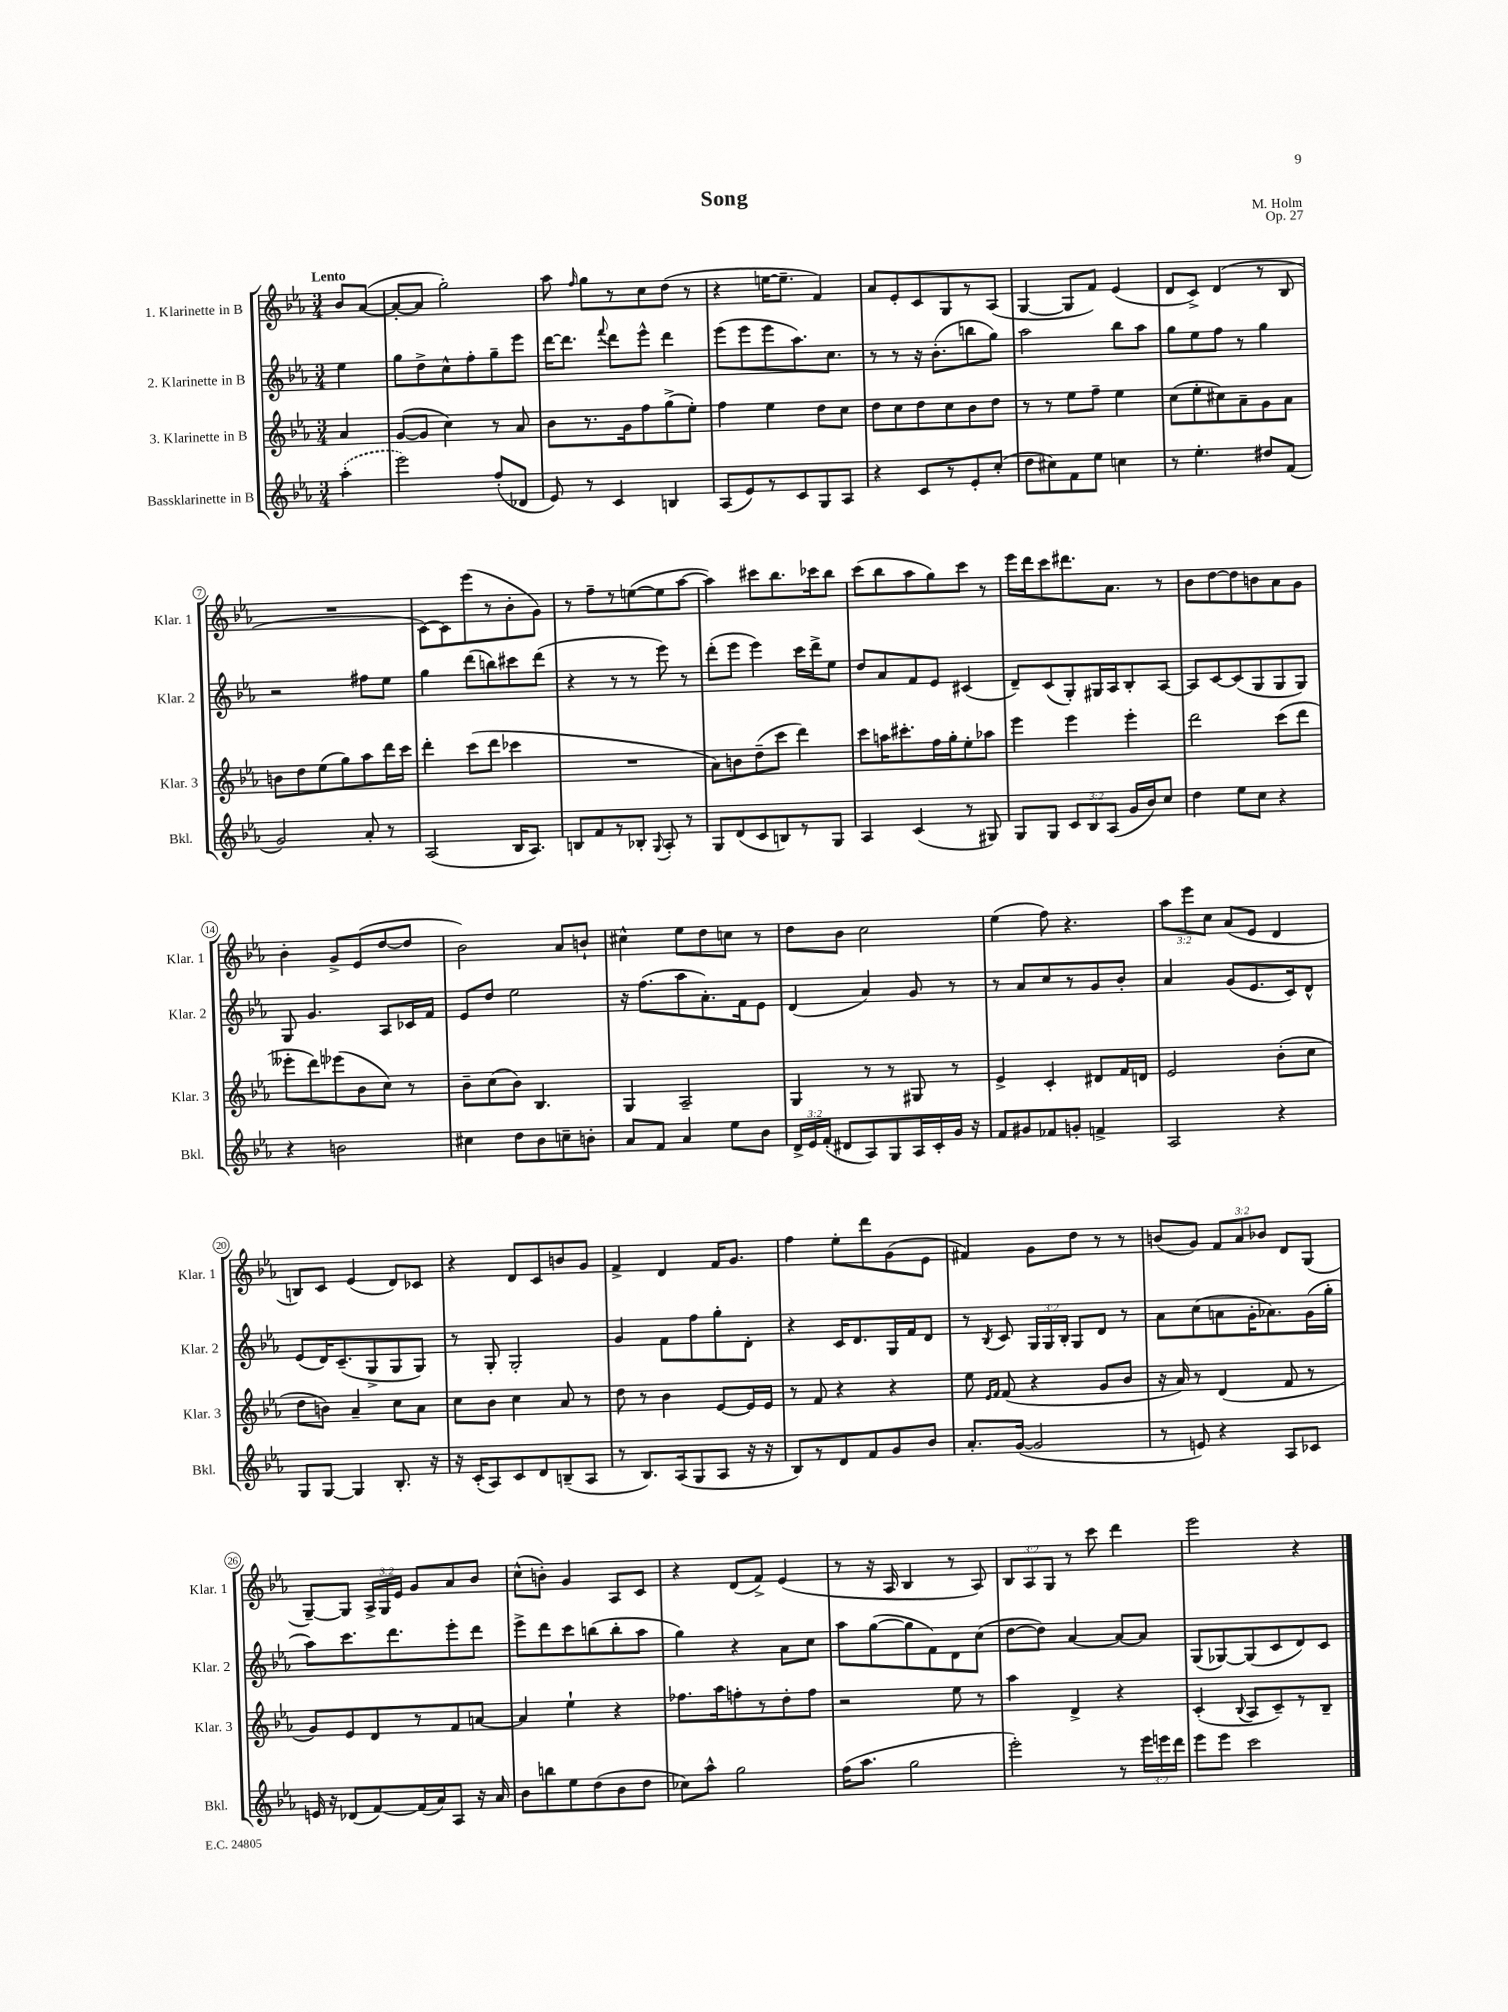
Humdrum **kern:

**kern	**kern	**kern	**kern
*staff4	*staff3	*staff2	*staff1
*clefG2	*clefG2	*clefG2	*clefG2
*k[b-e-a-]	*k[b-e-a-]	*k[b-e-a-]	*k[b-e-a-]
*M3/4	*M3/4	*M3/4	*M3/4
(4aa-'\	4a-/	4ee-\	8b-/L
.	.	.	([8a-/J
=	=	=	=
2eee-\)	([8g/L	8gg\L	8a-'/_L
.	8g/]J	8dd^\	8a-/]J
.	4cc\)	8cc^^\	2gg'\)
.	.	8ff'\	.
(8ff'/L	8r	8gg~\	.
8d-/J	8a-/	8eee-\J	.
=	=	=	=
8e-/)	8b-\L	[16ddd\LK	8aa-\
.	.	8.ddd\]J	.
.	.	.	16qqff/
8r	8.r	.	8gg\L
.	.	8qqfff/	.
4c/	.	8ddd\L	8r
.	16g\k	.	.
.	8ff\	8eee-^^\J	8cc\
4B/	(8gg^\	4ddd\	(8dd\J
.	8ee-'\J)	.	8r
=	=	=	=
(8A-/L	4ff\	(8eee-\L	4r
8e-/)	.	8eee-\	.
8r	4ee-\	8eee-\	[16ee\LK
.	.	.	8.ee~\]J
8c/	.	8.aa-\)	.
8G/	8dd\L	.	4f/)
.	.	8.cc\J	.
8A-/J	8cc\J	.	.
=	=	=	=
4r	8dd\L	8r	8a-/L
.	8cc\	8r	8e-'/
8c/L	8dd\	16r	8c/
.	.	(8.b-'\L	.
8r	8cc\	.	8G/
8e-'/	8b-\	8bb\	8r
(8cc'/J	8dd\J	8gg\J)	(8A-/J
=	=	=	=
8dd\L	8r	2aa-\	[4G/
8cc#\)	8r	.	.
8f\	8ee-\L	.	8G/]L
8ee-\J	8ff~\J	.	8f/J)
4cc\	4ee-\	8bb-\L	(4e-/
.	.	8aa-\J	.
=	=	=	=
8r	(8cc\L	8gg\L	8d/L
4.ee-'\	8ee-'\	8ee-\	8c^/J)
.	8cc#\)	8ff\J	(4d/
.	8a-~\	8r	.
8dd#/L	8g\	4gg\	8r
(8f/J	8a-\J	.	8B-/
=	=	=	=
2g/)	8b\L	2r	2.r
.	8dd\	.	.
.	(8ee-\	.	.
.	8gg\)	.	.
8a-'/	8aa-\	8ff#\L	.
8r	16ddd\L	8ee-\J	.
.	16ccc\JJ	.	.
=	=	=	=
(2A-/	4ddd'\	4gg\	[8c\L)
.	.	.	8c\]
.	(8ccc\L	(8ddd\L	(8eee-\
.	8ddd\J	8bb\)	8r
16B-/LK	4ccc-\	8ccc#\	8b-'\
8.A-/J)	.	.	.
.	.	(8ddd\J	8g\J)
=	=	=	=
8B/L	2.r	4r	8r
8f/	.	.	8ff~\L
8r	.	8r	8r
8B-'/J	.	8r	([8ee\
8qqG/	.	.	.
8A-'/	.	8eee-\)	8ee\]
8r	.	8r	[8aa-\J
=	=	=	=
8G/L	8a-\L)	(8ddd'\L	4aa-\])
(8d/	8b\	8eee-\J	.
8c/	(8dd~\	4eee-\)	8ccc#\L
8B/)	8ccc\J	.	8.bb-\
8r	4ddd\)	16ccc\LL	.
.	.	16ddd^\J	16ccc-\k
8G/J	.	8ee-\J	8bb-\J
=	=	=	=
4A-/	8ccc\L	8dd/L	(8ccc\L
.	16aa\K	8a-/	8bb-\
.	8.ccc#'\	.	.
(4c/	.	8f/	8aa-\
.	16ff\L	8e-/J	8gg\)
.	16gg'\J	.	.
8r	8ee-'\	(4c#/	8ccc\J
8G#/)	8aa-\J	.	8r
=	=	=	=
8G/L	4eee-\	8d~/L)	16eee-\LL
.	.	.	16ddd\J
8G/J	.	(8c/	8ccc\
12c/L	4eee-\	8G'/)	8.ddd#\
12B-/	.	.	.
.	.	16G#/L	.
(12A-/J	.	.	.
.	.	16A-/J	8.a-\J
16g/LL	4eee-'\	8B-'/	.
16b-/J)	.	.	.
8cc/J	.	[8A-/J	8r
=	=	=	=
4dd\	2ddd\	8A-/]L	8b-\L
.	.	[8c/	[8dd\
8ee-\L	.	(8c/]	8dd\]
8cc\J	.	8G/	8b\
4r	(8ccc\L	8G/	8a-\
.	8ddd\J	8G/J)	8g\J
=	=	=	=
4r	8eee--'\L	8G/	4b-'\
.	8ddd\)	4.g/	.
2b\	(8eee-\	.	8g^/L
.	8b-\	.	(8e-/
.	8cc\J)	8A-/L	[8dd/
.	8r	16c-/L	8dd/]J
.	.	16f/JJ	.
=	=	=	=
4cc#\	8b-~\L	8e-/L	2b-\)
.	(8cc\	8dd/J	.
8dd\L	8b-\J)	2ee-\	.
8b-\	4.B-/	.	.
8cc~\	.	.	8a-/L
8b'\J	.	.	8b`/J
=	=	=	=
8a-/L	4G/	16r	4cc#^^\
.	.	(8.ff\L	.
8f/J	.	.	.
4a-/	2A-~/	8aa-\	8ee-\L
.	.	8.a-'\)	8dd\
8ee-\L	.	.	8cc\J
.	.	16f\k	.
8b-\J	.	8e-\J	8r
=	=	=	=
24d^/LL	4G/	(4d/	8dd\L
24e-/	.	.	.
(24f'/JJ	.	.	.
8d#/L	.	.	8b-\J
8A-/)	8r	4a-/)	2cc\
8G/	8r	.	.
16A-/L	8G#/	8g/	.
16c'/	.	.	.
16g/JJ	8r	8r	.
16r	.	.	.
=	=	=	=
8f/L	4e-^/	8r	(4ee-\
8g#/	.	8a-/L	.
8f-/	4c'/	8cc/	8ff\)
8g'/J	.	8r	4.r
4f^/	8d#/L	8g/	.
.	16f/L	8b-'/J	.
.	16d/JJ	.	.
=	=	=	=
2A-/	2e-/	4a-/	12aa-\L
.	.	.	12eee-\
.	.	.	12cc\J
.	.	(8g/L	(8a-/L
.	.	8.e-/	8e-/J
4r	(8b-'\L	.	4d/
.	.	16c/k)	.
.	8cc\J	8d^^/J	.
=	=	=	=
8G/L	8dd\L	(8e-/L	8B/L)
[8G/J	8b\J)	16d/K)	8c/J
.	.	(8.c~/	.
4G/]	4a-~/	.	(4e-/
.	.	8G^/	.
8.B-'/	8cc\L	8G/	8d/L)
.	8a-\J	8G/J)	8c-/J
16r	.	.	.
=	=	=	=
16r	8cc\L	8r	4r
(16c'/LK	.	.	.
8A-/)	8b-\J	8G'/	.
8c/	4cc\	2G'/	8d/L
8d/	.	.	8c/
(8B~/	8a-/	.	8b/
8A-/J	8r	.	8g/J
=	=	=	=
8r	8dd\	4g/	4f^/
8.B-/L)	8r	.	.
.	4b-\	8f\L	4d/
(16A-/k	.	.	.
8G/	.	8ff\	.
8A-/J	[8e-/L	8gg'\	16f/LK
.	.	.	8.g/J
16r	16e-/]L	8d'\J	.
16r	16e-/JJ	.	.
=	=	=	=
8B-/L)	8r	4r	4ff\
8r	8f/	.	.
8d/	4r	16c/LK	8ee-'\L
.	.	8.d/	.
8f/	.	.	8ddd\
8g/	4r	16G/L	(8g\
.	.	16f/J	.
8b-/J	.	8d/J	8e-\J
=	=	=	=
8.a-'/L	8ee-\	8r	4f#/)
.	16qqe-/LL	.	.
.	16qqf/JJ	8qB-/	.
.	(8f/	8c/	.
([16g/Jk	.	.	.
2g/]	4r	24G/LL	8g\L
.	.	24G/	.
.	.	24B-'/JJ	.
.	.	8G/L	8dd\J
.	8g/L	8d/J	8r
.	8b-/J	8r	8r
=	=	=	=
8r	16r	8a-\L	(8b/L
.	16a-/)	.	.
8e/)	8r	(8cc\	8g/J)
4r	(4d/	8a\	12f/L
.	.	.	12a-/
.	.	16g'\K	.
.	.	.	12b-/J
.	.	8.a-\)	.
8A-/L	8f/	.	8d/L
8c-/J	8r	(16g\L	(8G/J
.	.	16gg'\JJ	.
=	=	=	=
16e/	8g/L)	8aa-\L)	[8G~/L)
16r	.	.	.
(8d-/L	8e-/	8.ccc\	8G/]J
[8f/)	8d/	.	24A-^/LL
.	.	.	24G/
.	.	8.ddd\	.
.	.	.	24e-/JJ
(16f/]L	8r	.	8g/L
16a-/J)	.	.	.
8A-/J	8f/	8eee-'\	8a-/
16r	[8a/J	8ddd\J	8b-/J
16a-/	.	.	.
=	=	=	=
8b-\L	4a/]	8eee-^\L	(8cc^^\L
8bb\	.	8ddd\	8b'\J)
8ee-\	4ee-`\	8ccc\	4g/
(8dd\	.	(8bb\	.
8b-\	4r	8bb'\	8A-/L
8dd\J	.	8aa-\J	8c/J
=	=	=	=
8cc-\L)	8.ff-\L	4gg\)	4r
8aa-^^\J	.	.	.
.	16aa-\k	.	.
2gg\	8ff'\	4r	(8d/L
.	8r	.	8f^/J)
.	8dd'\	8a-\L	(4e-/
.	8ff\J	8cc\J	.
=	=	=	=
(16ff\LK	2r	8aa-\L	8r
8.aa-\J	.	.	.
.	.	([8gg\	16r
.	.	.	16A-/
2gg\	.	8gg\]	4B-/
.	.	8f\)	.
.	8ee-\	8d\	8r
.	8r	(8cc\J	8A-/)
=	=	=	=
2eee-'\)	4aa-\	[8dd\L	12B-/L
.	.	.	12A-/
.	.	8dd\]J)	.
.	.	.	12G/J
.	4d^/	[4a-/	8r
.	.	.	8ccc\
8r	4r	8a-/_L	4ddd\
24eee-\LL	.	8a-/]J	.
24eee\	.	.	.
24ddd\JJ	.	.	.
=	=	=	=
8eee-\L	(4c'/	(8G/L	2eee-\
8eee-\J	.	[8G-/)	.
.	8qqB-/	.	.
2ccc\	8A-/L	(8G-/]	.
.	8c~/)	8c/	.
.	8r	8d/)	4r
.	8B-~/J	8c/J	.
==	==	==	==
*-	*-	*-	*-
